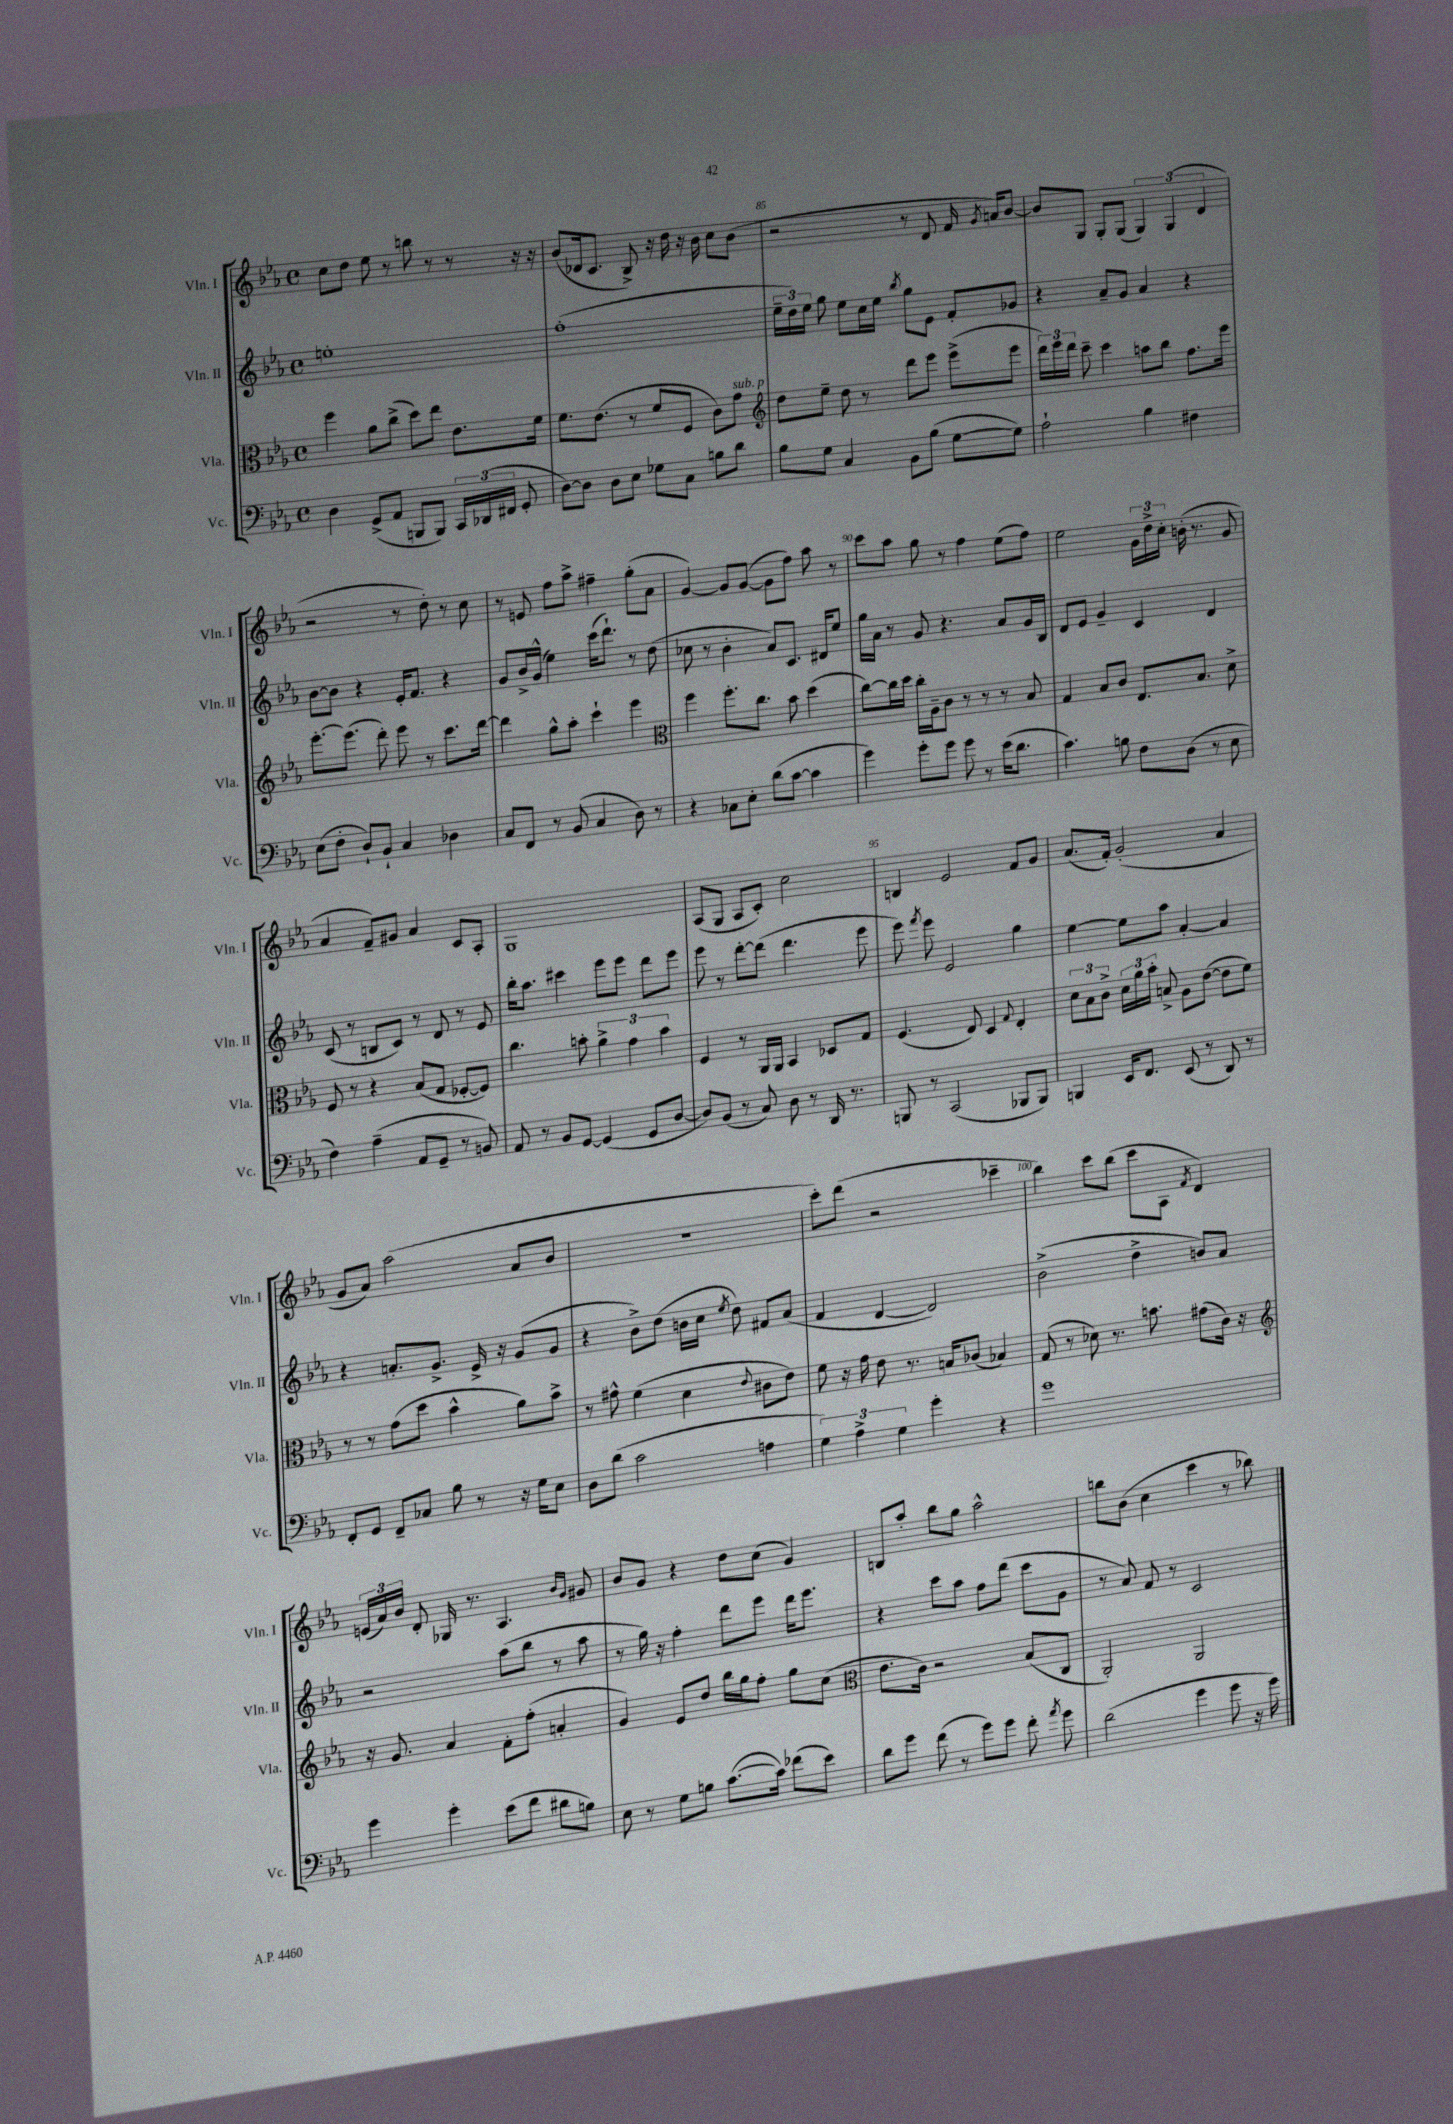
<<
\new StaffGroup <<
\new Staff = "s0" \with { instrumentName = "Vln. I" shortInstrumentName = "Vln. I" } {
    \clef treble \key ees \major \defaultTimeSignature \time 4/4
    \autoBeamOff c''8[ d''8] ees''8 r8 b''8 r8 r8 r16 r16 |
    bes'8[( des'16 c'8.] bes8->) r16 d''16 r16 bes'16 c''8[ bes'8]( |
    r2 r8 d'8 f'16 \acciaccatura { g'8 } a'16[) bes'8]~ |
    bes'8[ g8] g8[-. g8]( \tuplet 3/2 { g4) g4( d'4 } |
    r2 r8 d''8-.) r8 c''8 |
    r8 e'8 f''8[ aes''8]-> fis''4-- g''8[-.( aes'8] |
    g'4~) g'8[ g'8]~( g'8[ f''8]) aes''8 r8 |
    c'''8[ aes''8] g''8 r8 f''4 ees''8[( f''8]) |
    ees''2 \tuplet 3/2 { g'16[ d''16-> c''16]-. } b'16-.( r8. g'8 |
    aes'4 f'8[--) gis'8] aes'4 c'8[ aes8]-. |
    g1 |
    aes8[( g8] aes8[ c'8]-.) c''2 |
    b4 ees'2 f'8[ g'8] |
    aes'8.[( f'16]-.) g'2-.( aes'4 |
    g'8[ aes'8]) aes''2( aes'8[ bes'8] |
    R1 |
    c'''8[-.) d'''8]( r2 ces'''4-- |
    bes''4) c'''8[ bes''8]( c'''8[ aes8] \acciaccatura { f'8 } d'4) |
    \tuplet 3/2 { e'16[( aes'16) bes'16] } d'8-. ges16 r8. aes4. \grace { bes'16[ g'16] } gis'8 |
    bes'8[ g'8] r4 d''8[ c''8]( g'4) |
    b8[ aes''8]-. bes''8[ g''8] aes''2-^ |
    b''8[ bes'8]( c''4 c'''4 r8 bes''8) \bar "|." |
}
\new Staff = "s1" \with { instrumentName = "Vln. II" shortInstrumentName = "Vln. II" } {
    \clef treble \key ees \major \defaultTimeSignature \time 4/4
    \autoBeamOff e''1-. |
    f''1-.( |
    \tuplet 3/2 { ees''16[-- d''16) ees''16] } g''8 ees''8[ c''16 ees''16] \acciaccatura { bes''8 } g''8[ ees'8] f'8[-. ges'8] |
    r4 aes'8[-- g'8] aes'4 r4 |
    bes'8[~ bes'8] r4 ees'16[-. f'8.] r4 |
    g'8[ bes'16-> g'16]-^( ees''4) c'''16[( d'''8.]-!) r8 d''8( |
    ces''8 r8 bes'4-. aes'8[) c'8.] dis'16[ ees''8] |
    g''16[ aes'16] r8 g'8 r4. aes'8[ g'16 bes16] |
    d'8[ ees'8] g'4-- c'4 d'4 |
    c'8( r8 b8[ c'8]) r8 d'8 r8 ees'8 |
    bes''16[-. aes''8.] cis'''4 ees'''8[ ees'''8] d'''8[ ees'''8] |
    ees'''8 r8 d'''8[~-. d'''8]( d'''4. ees'''8 |
    ees'''8) \acciaccatura { f'''8 } ees'''8 ees'2 g''4 |
    ees''4~ ees''8[ aes''8] aes'4~-. aes'4 |
    r4 a'8.[-. g'8.]-> ees'16-> r16 g'8[( g'8] |
    r4 bes'8[->) d''8]( b'16[ c''16] \acciaccatura { ees''8 } d''8) fis'8[ aes'8]( |
    f'4 d'4~ d'2) |
    bes'2->( d''4-> b'8[) aes'8] |
    r2 aes''8[( bes''8] r8 aes''8 |
    r8 g''16) r16 f''4-. d'''8[ ees'''8] d'''16[ ees'''8.] |
    r4 c'''8[ aes''8] f''8[ d'''8]( c'''8[ g'8] |
    r8 aes'8) f'8 r8 c'2 \bar "|." |
}
\new Staff = "s2" \with { instrumentName = "Vla." shortInstrumentName = "Vla." } {
    \clef alto \key ees \major \defaultTimeSignature \time 4/4
    \autoBeamOff f''4 aes'8[ c''8]->( d''8[) ees''8] ees'8.[ f'16] |
    f'8.[ ees'8.]( r8 f'8[ f8] c'8[) g'8]^\markup { \italic "sub. p" } |
    \clef treble d''8[ ees''8]-- d''8 r8 d'''8[ ees'''8] ees'''8[->( ees'''8] |
    \tuplet 3/2 { d'''16[) ees'''16 d'''16] } c'''8-- c'''4 a''8[ bes''8] f''8.[ ees'''16] |
    ees'''8.[~-. ees'''8.]( d'''8-.) ees'''8 r8 c'''8.[ d'''16]~ |
    d'''4 g''8[-^ aes''8]-. c'''4-! ees'''4 |
    \clef alto f''4 f''8.[-. c''8.] bes'8 d''4( |
    c''8[~) c''16 d''16] c''16[-. aes16-- c'8] r8 r8 r8 bes8 |
    g4 bes8[ c'8] ees8.[ bes8.] d'8-> |
    f8 r8 r4 bes8[( g8] fes8[~-. fes8]) |
    c''4. b'8-. \tuplet 3/2 { aes'4-> g'4 b'4 } |
    f4 r8 aes,16[ aes,16] bes,4 des8[ g8] |
    f4.( ees8) d4 \appoggiatura { g8 } ees4-. |
    \tuplet 3/2 { d'8[ bes8 c'8]-> } \tuplet 3/2 { d'16[ aes'16 bes'16]-. } b8-> aes8[ ees'8]~( ees'8[ f'8]) |
    r8 r8 g'8[( d''8] bes'4-^ aes'8[) bes'8]-> |
    r8 gis'8-^ f'4( d'4 \appoggiatura { ees'8 } cis'8[ ees'8]) |
    f'8 r16 g'16 ees'8 r8. b16[ ces'8]( bes4) |
    g8( r8 des'8) r8. b'8. gis'8[( c'16]) r16 |
    \clef treble r16 g'8. aes'4 f'8[-. f''8]-.( a'4-. |
    g'4) ees'8[ d''8] bes''16[ g''16 f''8]-. g''8[ c''8]( |
    \clef alto ees'8.[ c'16]) r2 bes8[( c8] |
    aes,2-.) aes,2 \bar "|." |
}
\new Staff = "s3" \with { instrumentName = "Vc." shortInstrumentName = "Vc." } {
    \clef bass \key ees \major \defaultTimeSignature \time 4/4
    \autoBeamOff d4 g,8[->( aes,8] b,,8[ b,,8]) \tuplet 3/2 { c,16[ des,16( fis,16] } g,8-. |
    d8[~) d8] d8[ ees8] ges8[ c8] b8[ d'8] |
    bes8[ g8] c4 bes,8[ bes8]( g8[~ g8]) |
    aes2-! bes4 fis4 |
    ees8[( f8]-. d8[-!) bes,8]-! c4 des4 |
    c8[ f,8] r8 bes,8( c4 d8) r8 |
    r4 ces8[ ees8]-. d'8[( c'8]~ c'4 |
    g'4) g'8[-. g'8] g'8 r8 ees'16[( d'8.] |
    c'4.) b8 f8[ d8]( r8 ees8 |
    f4) aes4--( aes,8[ g,8]-- r8 b,8) |
    aes,8 r8 bes,8[ g,8]~ g,4( g,8[ d8]~ |
    d8[) bes,8]( r8 c8) d8 r8 d,16 r8. |
    b,,8 r8 c,2( bes,,8[ bes,,8]) |
    b,,4 ees,16[ f,8.] ees,8( r8 d,8) r8 |
    f,8[-. g,8] f,8[-- ces8] bes8 r8 r16 g16[ ees8] |
    d8[ d'8]( c'2 a4 |
    \tuplet 3/2 { g4) aes4-> g4 } g'4-. r4 |
    g'1 |
    g'4 g'4-. ees'8[( f'8] dis'8[ b8]) |
    ees8 r8 g8[ b8] c'8.[~( c'16]) fes'8[( ees'8]) |
    d'8[ g'8] f'8( r8 g'8[) g'8] f'8-. \acciaccatura { aes'8 } g'8 |
    d'2( g'4 g'8 r16 g'16) \bar "|." |
}
>>
>>
\layout { \context { \Score currentBarNumber = #83 \override BarNumber.break-visibility = ##(#f #t #t) barNumberVisibility = #(every-nth-bar-number-visible 5) } }
